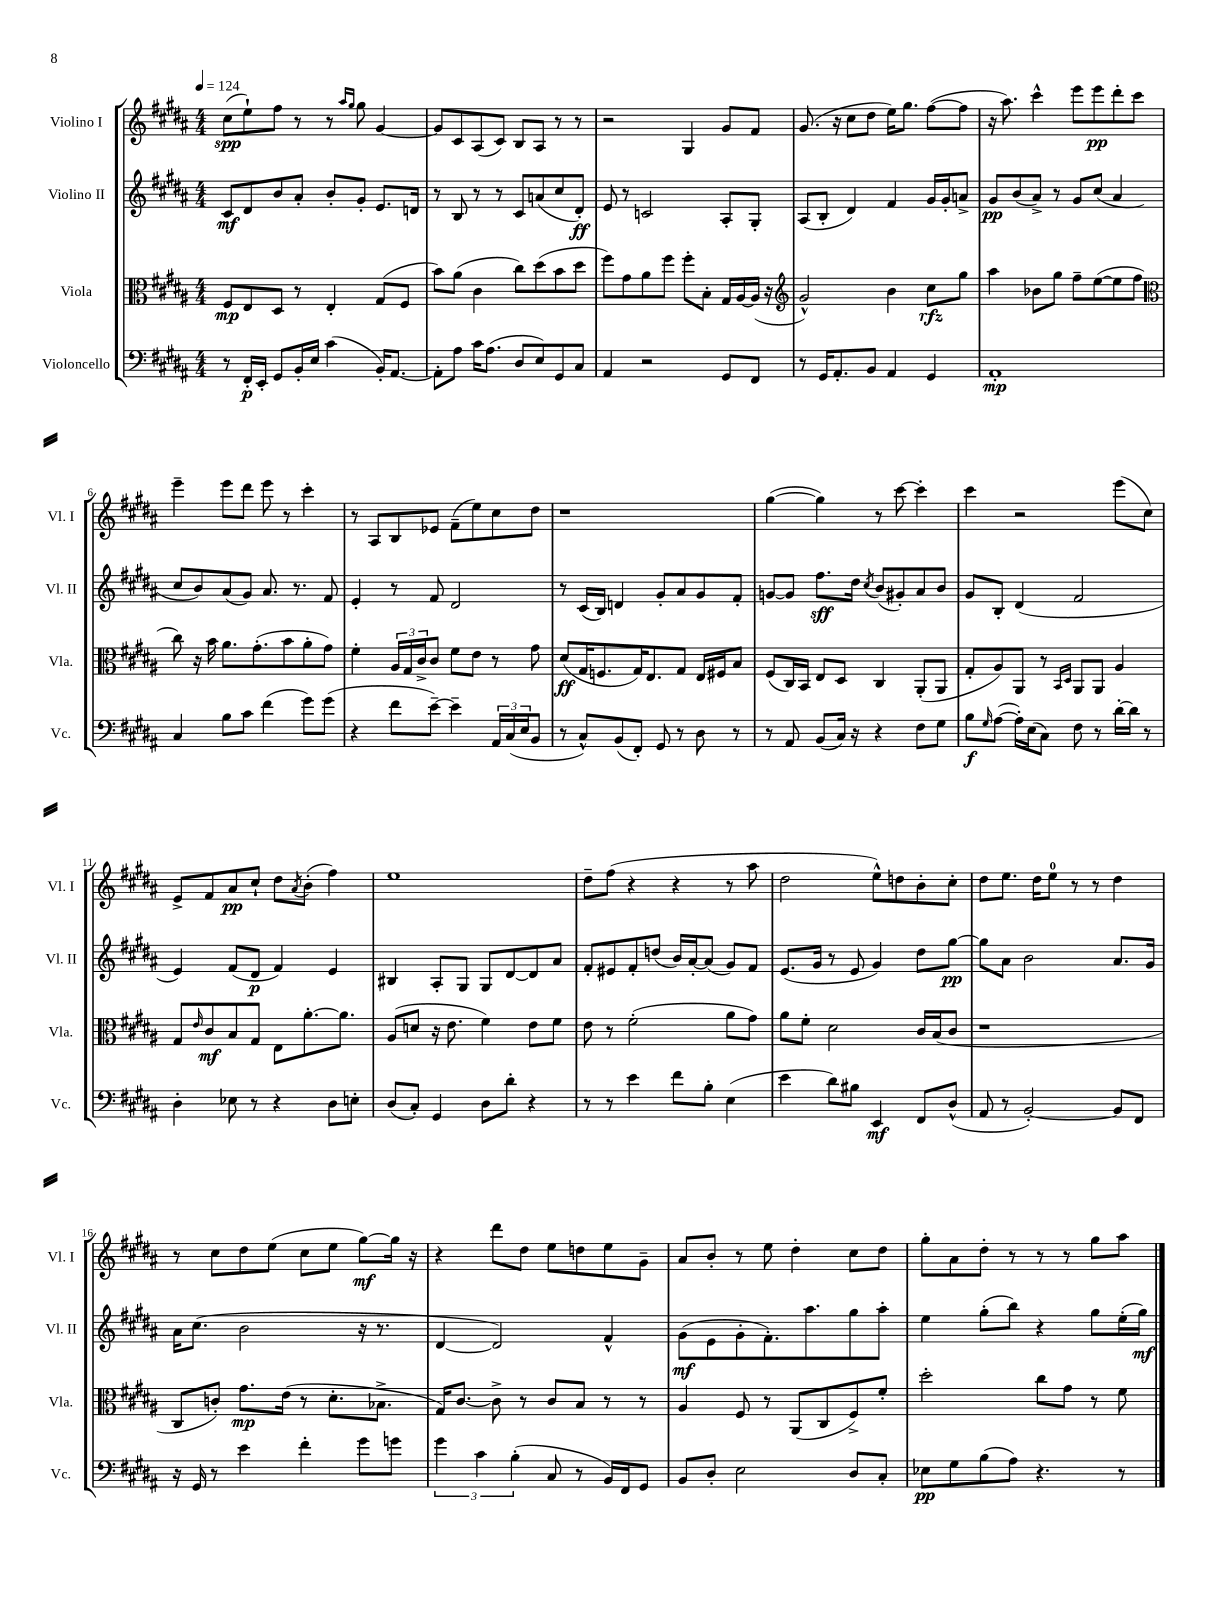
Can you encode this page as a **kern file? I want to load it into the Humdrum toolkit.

**kern	**kern	**kern	**kern
*staff4	*staff3	*staff2	*staff1
*clefF4	*clefC3	*clefG2	*clefG2
*k[f#c#g#d#a#]	*k[f#c#g#d#a#]	*k[f#c#g#d#a#]	*k[f#c#g#d#a#]
*M4/4	*M4/4	*M4/4	*M4/4
*MM124	*MM124	*MM124	*MM124
8r	8F#	8c#	(8cc#
16FF#'	8E	8d#	8ee`)
16EE'	.	.	.
8GG#	8D#	8b	8ff#
16BB'	8r	8a#'	8r
16E	.	.	.
(4c#	4E'	8b'	8r
.	.	.	16qqaa#
.	.	.	16qqgg#
.	.	8g#'	8gg#
16BB')	(8G#	8.e	[4g#
[8.AA#	.	.	.
.	8F#	.	.
.	.	16d	.
=	=	=	=
8AA#']	8b)	8r	8g#]
8A#	(8a#	8B	8c#
16c#	4c#	8r	(8A#
(8.A#	.	.	.
.	.	8r	8c#)
8D#	8cc#)	8c#	8B
8E)	(8dd#	(8a	8A#
8GG#	8b	8cc#	8r
8C#	8dd#	8d#')	8r
=	=	=	=
4AA#	8ff#)	8e	2r
.	8g#	8r	.
2r	8a#	2c	.
.	8ff#	.	.
.	8ff#'	.	4G#
.	8B'	.	.
8GG#	16G#	8A#'	8g#
.	[16A#	.	.
8FF#	(16A#]	8G#'	8f#
.	16r	.	.
=	=	=	=
*	*clefG2	*	*
8r	2g#^^)	(8A#	(8.g#
16GG#	.	8B'	.
8.AA#'	.	.	16r
.	.	4d#)	8cc#
8BB	.	.	8dd#
4AA#	4b	4f#	16ee)
.	.	.	8.gg#
4GG#	8cc#	16g#	([8ff#
.	.	16g#'	.
.	8gg#	8a^	8ff#]
=	=	=	=
1AA#'	4aa#	8g#	16r
.	.	.	8.aa#)
.	.	(8b	.
.	8b-	8a#^)	4ccc#^^
.	8gg#	8r	.
.	8ff#~	8g#	8eee
.	([8ee	(8cc#	8eee
.	8ee]	4a#	8ddd#'
.	8ff#	.	8ccc#
=	=	=	=
*	*clefC3	*	*
4C#	8cc#)	8cc#	4eee~
.	16r	8b)	.
.	16b	.	.
8B	8.a#	(8a#	8eee
8c#	.	8g#)	8ddd#
.	(8.g#'	.	.
(4f#	.	8.a#	8eee
.	8b	.	8r
.	.	8.r	.
8g#)	8a#'	.	4ccc#'
(8g#	8g#)	8f#	.
=	=	=	=
4r	4f#'	4e'	8r
.	.	.	8A#
8f#	24A#	8r	8B
.	24G#	.	.
.	24c#^	.	.
[8e~)	8c#	8f#	8e-
4e~]	8f#	2d#	(8f#~
.	8e	.	8ee)
24AA#	8r	.	8cc#
(24C#	.	.	.
24E	.	.	.
8BB	8g#	.	8dd#
=	=	=	=
8r	(8d#	8r	1r
8C#^^)	16G#	(16c#	.
.	8.F	16B)	.
(8BB	.	4d	.
8FF#')	16G#)	.	.
.	8.E	.	.
8GG#	.	8g#'	.
8r	8G#	8a#	.
8D#	16E	8g#	.
.	16F#	.	.
8r	8B	8f#'	.
=	=	=	=
8r	(8F#	[8g	([4gg#
8AA#	16C#)	8g]	.
.	16BB	.	.
(8BB	8E	8.ff#	4gg#])
16C#)	8D#	.	.
16r	.	16dd#	.
.	.	8qcc#	.
4r	4C#	(8b	8r
.	.	8g#')	[8ccc#
8F#	(8AA#'	8a#	4ccc#']
8G#	8AA#	8b	.
=	=	=	=
8B	8G#'	8g#	4ccc#
16qqG#	.	.	.
([8A#	8A#)	8B'	.
16A#'])	8AA#	(4d#	2r
(16E	.	.	.
8C#)	8r	.	.
.	16qqBB	.	.
.	16qqD#	.	.
8F#	8AA#	2f#	.
8r	8AA#	.	.
[16d#'	4A#	.	(8eee
16d#]	.	.	.
8r	.	.	8cc#)
=	=	=	=
4D#'	8G#	4e)	8e^
.	16qqe	.	.
.	8c#	.	8f#
8E-	8B	(8f#	8a#
8r	8G#	8d#	8cc#`
4r	8E	4f#)	8dd#
.	.	.	8qa#
.	[8.a#'	.	(8b'
8D#	.	4e	4ff#)
.	8.a#]	.	.
8E'	.	.	.
=	=	=	=
(8D#	(8A#	4B#	1ee
8C#')	8d	.	.
4GG#	16r	8A#'	.
.	8.e	.	.
.	.	8G#	.
8D#	4f#)	8G#	.
8d#'	.	[8d#	.
4r	8e	8d#]	.
.	8f#	8a#	.
=	=	=	=
8r	8e	8f#'	8dd#~
8r	8r	8e#	(8ff#
4e	(2f#'	8f#'	4r
.	.	(8dd	.
8f#	.	16b)	4r
.	.	[16a#'	.
8B'	.	(8a#]	.
(4E	8a#	8g#)	8r
.	8g#)	8f#	8aa#
=	=	=	=
4e	8a#	(8.e	2dd#
.	8f#'	.	.
.	.	16g#	.
8d#)	2d#	8r	.
8B#	.	8e	.
4EE	.	4g#)	8ee^^)
.	.	.	8dd
8FF#	16c#	8dd#	8b'
.	(16B	.	.
(8D#^^	8c#	[8gg#	8cc#'
=	=	=	=
8AA#	1r	8gg#]	8dd#
8r	.	8a#	8.ee
[2BB')	.	2b	.
.	.	.	16dd#
.	.	.	8ee
.	.	.	8r
.	.	.	8r
8BB]	.	8.a#	4dd#
8FF#	.	.	.
.	.	16g#	.
=	=	=	=
16r	8C#	16a#	8r
16GG#	.	(8.cc#	.
8r	8c')	.	8cc#
4e	8.g#	2b	8dd#
.	.	.	(8ee
.	(16e	.	.
4f#'	8r	.	8cc#
.	8.d#'	.	8ee
8g#	.	16r	[8gg#)
.	8.B-^	8.r	.
8g	.	.	16gg#]
.	.	.	16r
=	=	=	=
6g#	16G#)	[4d#	4r
.	[8.c#	.	.
6c#	.	.	.
.	8c#^]	2d#])	8ddd#
(6B'	.	.	.
.	8r	.	8dd#
8C#	8c#	.	8ee
8r	8B	.	8dd
16BB)	8r	4f#^^	8ee
16FF#	.	.	.
8GG#	8r	.	8g#~
=	=	=	=
8BB	4A#	(8g#	8a#
8D#'	.	8e	8b'
2E	8F#	8g#'	8r
.	8r	8.f#')	8ee
.	(8AA#	.	4dd#'
.	.	8.aa#	.
.	8C#	.	.
8D#	8F#^)	8gg#	8cc#
8C#'	8f#'	8aa#'	8dd#
=	=	=	=
8E-	2dd#'	4ee	8gg#'
8G#	.	.	8a#
(8B	.	(8gg#'	8dd#'
8A#)	.	8bb)	8r
4.r	8cc#	4r	8r
.	8g#	.	8r
.	8r	8gg#	8gg#
8r	8f#	(16ee'	8aa#
.	.	16gg#)	.
==	==	==	==
*-	*-	*-	*-
